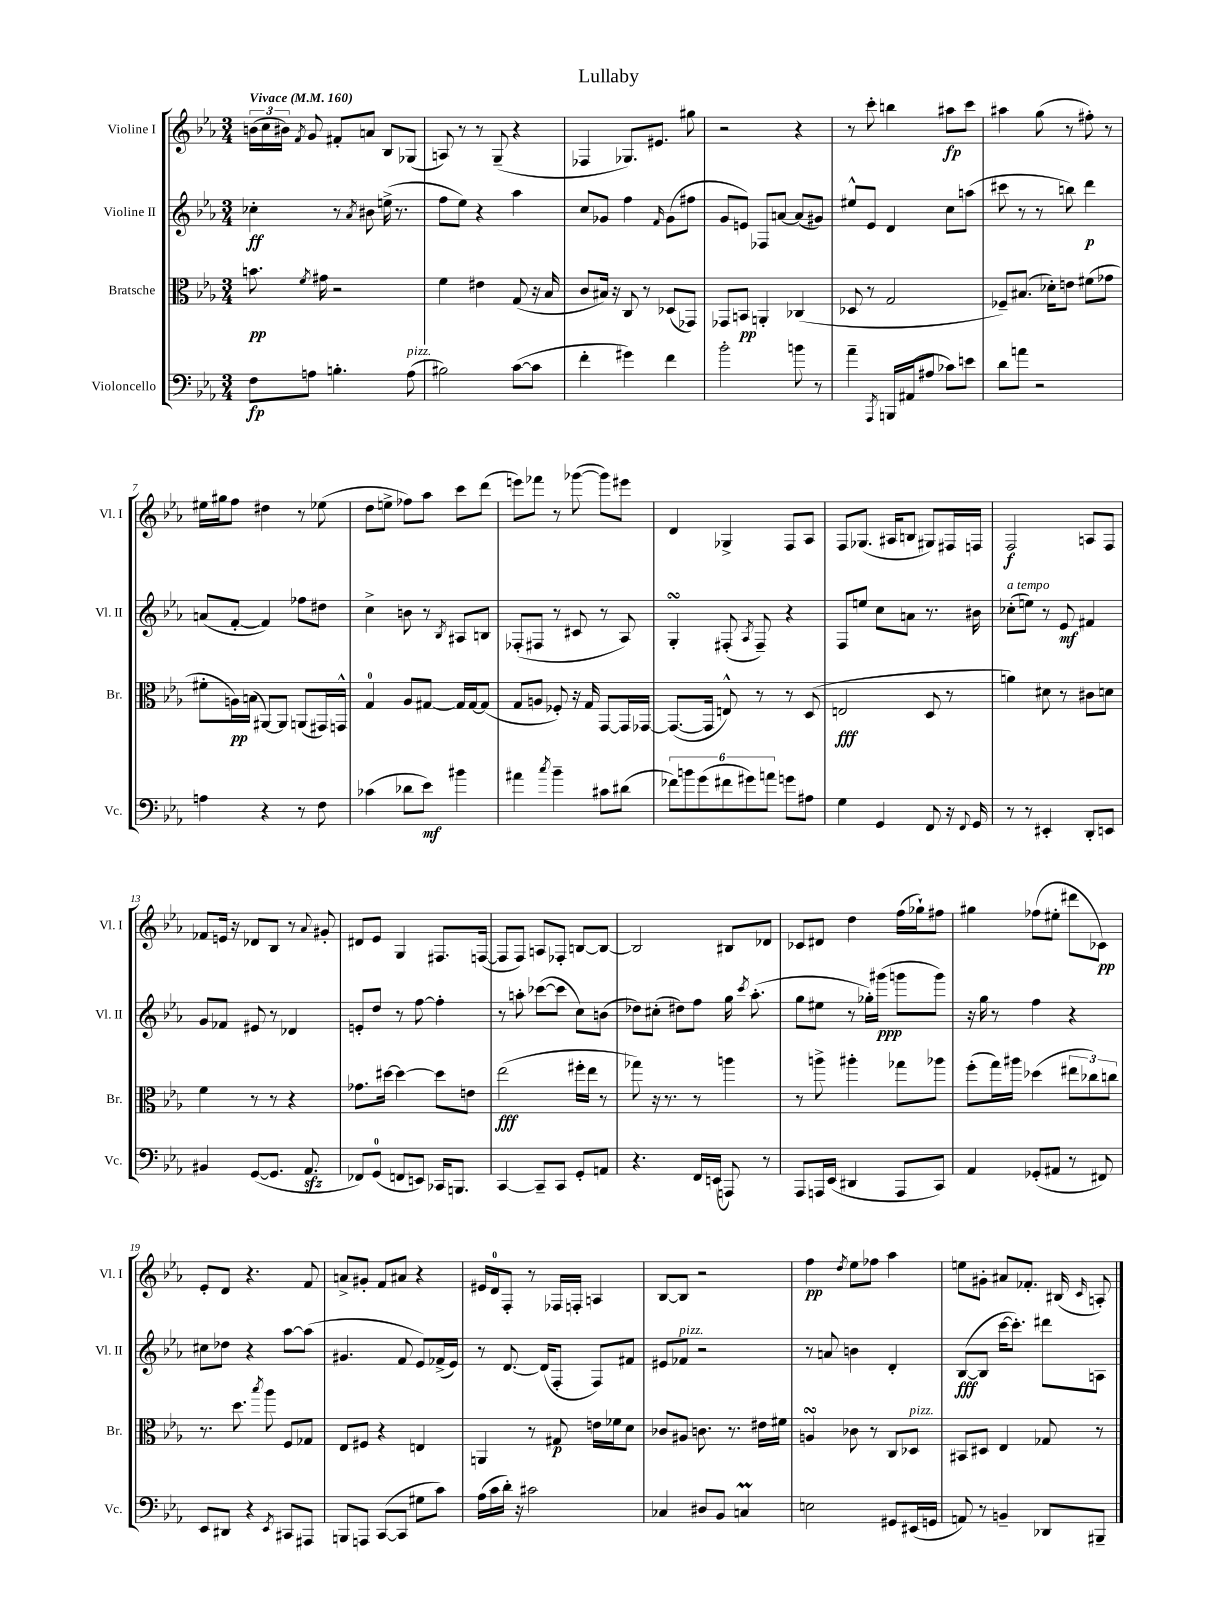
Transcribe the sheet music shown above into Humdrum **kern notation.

**kern	**kern	**kern	**kern
*staff4	*staff3	*staff2	*staff1
*clefF4	*clefC3	*clefG2	*clefG2
*k[b-e-a-]	*k[b-e-a-]	*k[b-e-a-]	*k[b-e-a-]
*M3/4	*M3/4	*M3/4	*M3/4
*MM160	*MM160	*MM160	*MM160
8F\L	8.b\	4cc-'\	(24b\LL
.	.	.	24cc\
.	.	.	24b#\JJ)
.	.	.	8qf/
8A\J	.	.	8g/
.	8qf/	.	.
.	16g#\	.	.
4.B'\	2r	8r	8f#'/L
.	.	8qa-/	.
.	.	8b#\	8a/J
.	.	(16ee^\	8B-/L
.	.	8.r	.
(8A\	.	.	(8G-/J
=	=	=	=
2B#\)	4f\	8ff\L	8A/)
.	.	8ee-\J)	8r
.	4e#\	4r	8r
.	.	.	(8G~/
([8c\L	(8G/	4aa-\	4r
8c\]J	16r	.	.
.	16B-/	.	.
=	=	=	=
4f'\	8c/L	8cc/L	4F-/
.	16B#/Jk)	8g-/J	.
.	16r	.	.
4g#\)	8C/	4ff\	8.G-/L)
.	8r	.	.
.	.	.	8.e#/J
.	.	16qqf/	.
4f\	(8D-/L	(8g-\L	.
.	8GG-/J)	8ff#\J	8gg#\
=	=	=	=
2b-'\	8GG-/L	8g/L	2r
.	8BB/J	8e/J)	.
.	4AA'/	8F-/L	.
.	.	[8a/J	.
8b\	(4C-/	(8a/]L	4r
8r	.	8g#/J)	.
=	=	=	=
4a-~\	8D-/	8ee#^^/L	8r
.	8r	8e-/J	8ccc'\
8qAAA-/	.	.	.
16BBB/LL	2G/	4d/	4bb\
(16AA#/J	.	.	.
8A#/J	.	.	.
8c-\L)	.	8cc\L	8aa#\L
8e\J	.	(8aa\J	8ccc\J
=	=	=	=
8d\L	8F-~/L)	8ccc#\	4aa#\
8a\J	(8.B#/J	8r	.
2r	.	8r	(8gg\
.	16d-'\LK)	.	.
.	8e\J	8bb\)	8r
.	(8f#\L	4ddd\	8ff#'\)
.	8g-\J	.	8r
=	=	=	=
4A\	8f#'\L	(8a/L	16ee#\LL
.	.	.	16gg#\J
.	16A\L)	[8f'/J	8ff\J
.	(16B\JJ	.	.
4r	[8AA#/L)	4f/])	4dd#\
.	8AA#/]J	.	.
8r	(8AA/L	8ff-\L	8r
8F\	16GG#/L)	8dd#\J	(8ee-\
.	16GG^^/JJ	.	.
=	=	=	=
(4c-\	4G/	4cc^\	8dd\L
.	.	.	8ee^\J
8d-\L	8A-/L	8b\	8ff-\L)
8e-\J)	[8G#/J	8r	8aa-\J
.	.	8qB-/	.
4b#\	16G#/]LL	8A#/L	8ccc\L
.	[16G#/J	.	.
.	(8G#/]J	8B/J	(8ddd\J
=	=	=	=
4a#\	8G/L	(8F-'/L	8eee\L)
.	8A/J	8F#/J	8fff-\J
8qcc/	.	.	.
4b-~\	8F-'/)	8r	8r
.	16r	8c#/	([8ggg-\
.	16G/	.	.
8c#\L	[8GG/L	8r	8ggg-\]L)
(8d#\J	16GG/]L	8A-/)	8eee#\J
.	[16GG-/JJ	.	.
=	=	=	=
12f-\L)	(8.GG-/_L	4G'/	4d/
12b\	.	.	.
(12g\	.	.	.
.	16GG-/]Jk	.	.
12f#\	8E^^/)	(8F#'/	4G-^/
12g#\)	.	.	.
.	.	8qA-/	.
.	8r	8F#~/)	.
12a\J	.	.	.
8g\L	8r	4r	8F/L
8A#\J	(8D/	.	8A-/J
=	=	=	=
4G\	2E/	8F/L	8F/L
.	.	8ee/J	(8.G-/J
4GG/	.	8cc\L	.
.	.	.	16A#/LK
.	.	8a\J	8B/J
8FF/	8D/	8.r	8G#/L)
16r	8r	.	16F#/L
8qqFF/	.	.	.
16GG/	.	16b#\	16F/JJ
=	=	=	=
8r	4a\)	(8cc-'\L	2F/
8r	.	8ee\J)	.
4EE#'/	8d#\	8r	.
.	8r	8e-/	.
8DD'/L	8c#\L	4f#/	8A/L
8EE/J	8d\J	.	8F/J
=	=	=	=
4BB#/	4f\	8g/L	8f-/L
.	.	8f-/J	16e/Jk
.	.	.	16r
([8GG/L	8r	8e#/	8d-/L
8.GG/]J	8r	8r	8B-/J
.	4r	4d-/	8r
8.AA-/	.	.	.
.	.	.	8qqa-/
.	.	.	8g#'/
=	=	=	=
8FF-/L)	8.g-\L	8e'/L	8d#/L
(8GG/J	.	8dd/J	8e-/J
.	[16dd#\Jk	.	.
8FF/L	4dd#\_	8r	4G/
8EE/J)	.	[8ff\	.
16CC-/LK	8dd#\]L	4ff'\]	8.F#/L
8.BBB/J	.	.	.
.	8e\J	.	.
.	.	.	([16F/Jk
=	=	=	=
[4CC/	(2ee-\	8r	8F/]L
.	.	8aa'\	8F/J)
8CC~/]L	.	([8ccc-\L	8A/L
8CC/J	.	8ccc-\]J	8F-'/J
8GG'/L	16ff#'\LL	8cc\L)	[8B/L
.	16ee-\JJ	.	.
8AA/J	8r	(8b\J	8B/_J
=	=	=	=
4.r	8gg-\)	8dd-\L)	2B/]
.	16r	(8cc#'\J	.
.	8.r	.	.
.	.	8dd#\L)	.
16FF/LL	8r	8ff\J	.
(16EE/JJ	.	.	.
8AAA/)	4aa\	16gg\	8B#/L
.	.	8qccc/	.
.	.	(8.aa-'\	.
8r	.	.	8d-/J
=	=	=	=
8AAA-/L	8r	8gg\L	8c-/L
16AAA/L	8aa^\	8ee#\J	8d#/J
(16EE-/JJ	.	.	.
4DD#/	4aa#'\	8r	4dd\
.	.	16gg-'\LL)	.
.	.	(16ggg#\JJ	.
8AAA/L	8gg-\L	8ggg\L	(16ff\LL
.	.	.	16gg-`\J)
8CC/J)	8aa-\J	8ggg\J)	8ff#\J
=	=	=	=
4AA-/	(8ff'\L	16r	4gg#\
.	.	16gg\	.
.	16gg\L)	8r	.
.	16aa#\JJ	.	.
(8GG-'/L	(4dd-\	4ff\	(8ff-\L
8AA#/J	.	.	8ee#'\J
8r	12ee#\L	4r	8ddd#\L
.	12cc-\)	.	.
8FF#/)	.	.	8c-\J)
.	12cc\J	.	.
=	=	=	=
8EE-/L	8.r	8cc#\L	8e-'/L
8DD#/J	.	8dd-\J	8d/J
.	8.dd\	.	.
4r	.	4r	4.r
.	8qbb-/	.	.
.	8aa-\	.	.
8qEE-/	.	.	.
8CC#/L	8F/L	[8aa-\L	.
8AAA#/J	8G-/J	(8aa-\]J	8f/
=	=	=	=
8BBB/L	8E-/L	4.g#/	8a^/L
8AAA/J	8F#/J	.	8g#'/J
([8CC/L	4r	.	8f/L
8CC/]J	.	8f/	8a#/J
8G#\L	4E/	8e-/L)	4r
8c\J)	.	(16f-^/L	.
.	.	16e-/JJ)	.
=	=	=	=
(16A-\LL	4AA/	8r	16e#/LL
16c\	.	.	16d/J
16d'\JJ)	.	[8.d/	8F'/J
16r	.	.	.
2c#\	8r	.	8r
.	.	(16d/]LK	.
.	8G#/	8F'/J	16F-/LL
.	.	.	16F'/JJ
.	16e\LL	8F/L)	4A/
.	16f-\J	.	.
.	8d\J	8f#/J	.
=	=	=	=
4C-/	8c-/L	8e#/L	[8B-/L
.	8A#/J	8f-/J	8B-/]J
8D#/L	8.c\	2r	2r
8BB-/J	.	.	.
.	8.r	.	.
4C/	.	.	.
.	16e#\LL	.	.
.	16f#\JJ	.	.
=	=	=	=
2E\	4A/	8r	4ff\
.	.	8a/	.
.	.	.	8qdd/
.	8c-\	4b\	8ee-\L
.	8r	.	8ff-\J
8GG#/L	8C/L	4d'/	4aa-\
(16EE#/L	8D-/J	.	.
16GG/JJ	.	.	.
=	=	=	=
8AA/)	8BB#/L	([8B-/L	8ee\L
8r	8D#/J	8B-/]J	8g#'\J
4BB~/	4E-/	[16ccc\LK	8a#/L
.	.	8.ccc'\]J)	.
.	.	.	8.f-'/J
8DD-/L	8G-/	8ddd#\L	.
.	.	.	(16B#/
.	.	.	16qqc/
8BBB#~/J	8r	8A\J	8A'/)
==	==	==	==
*-	*-	*-	*-
